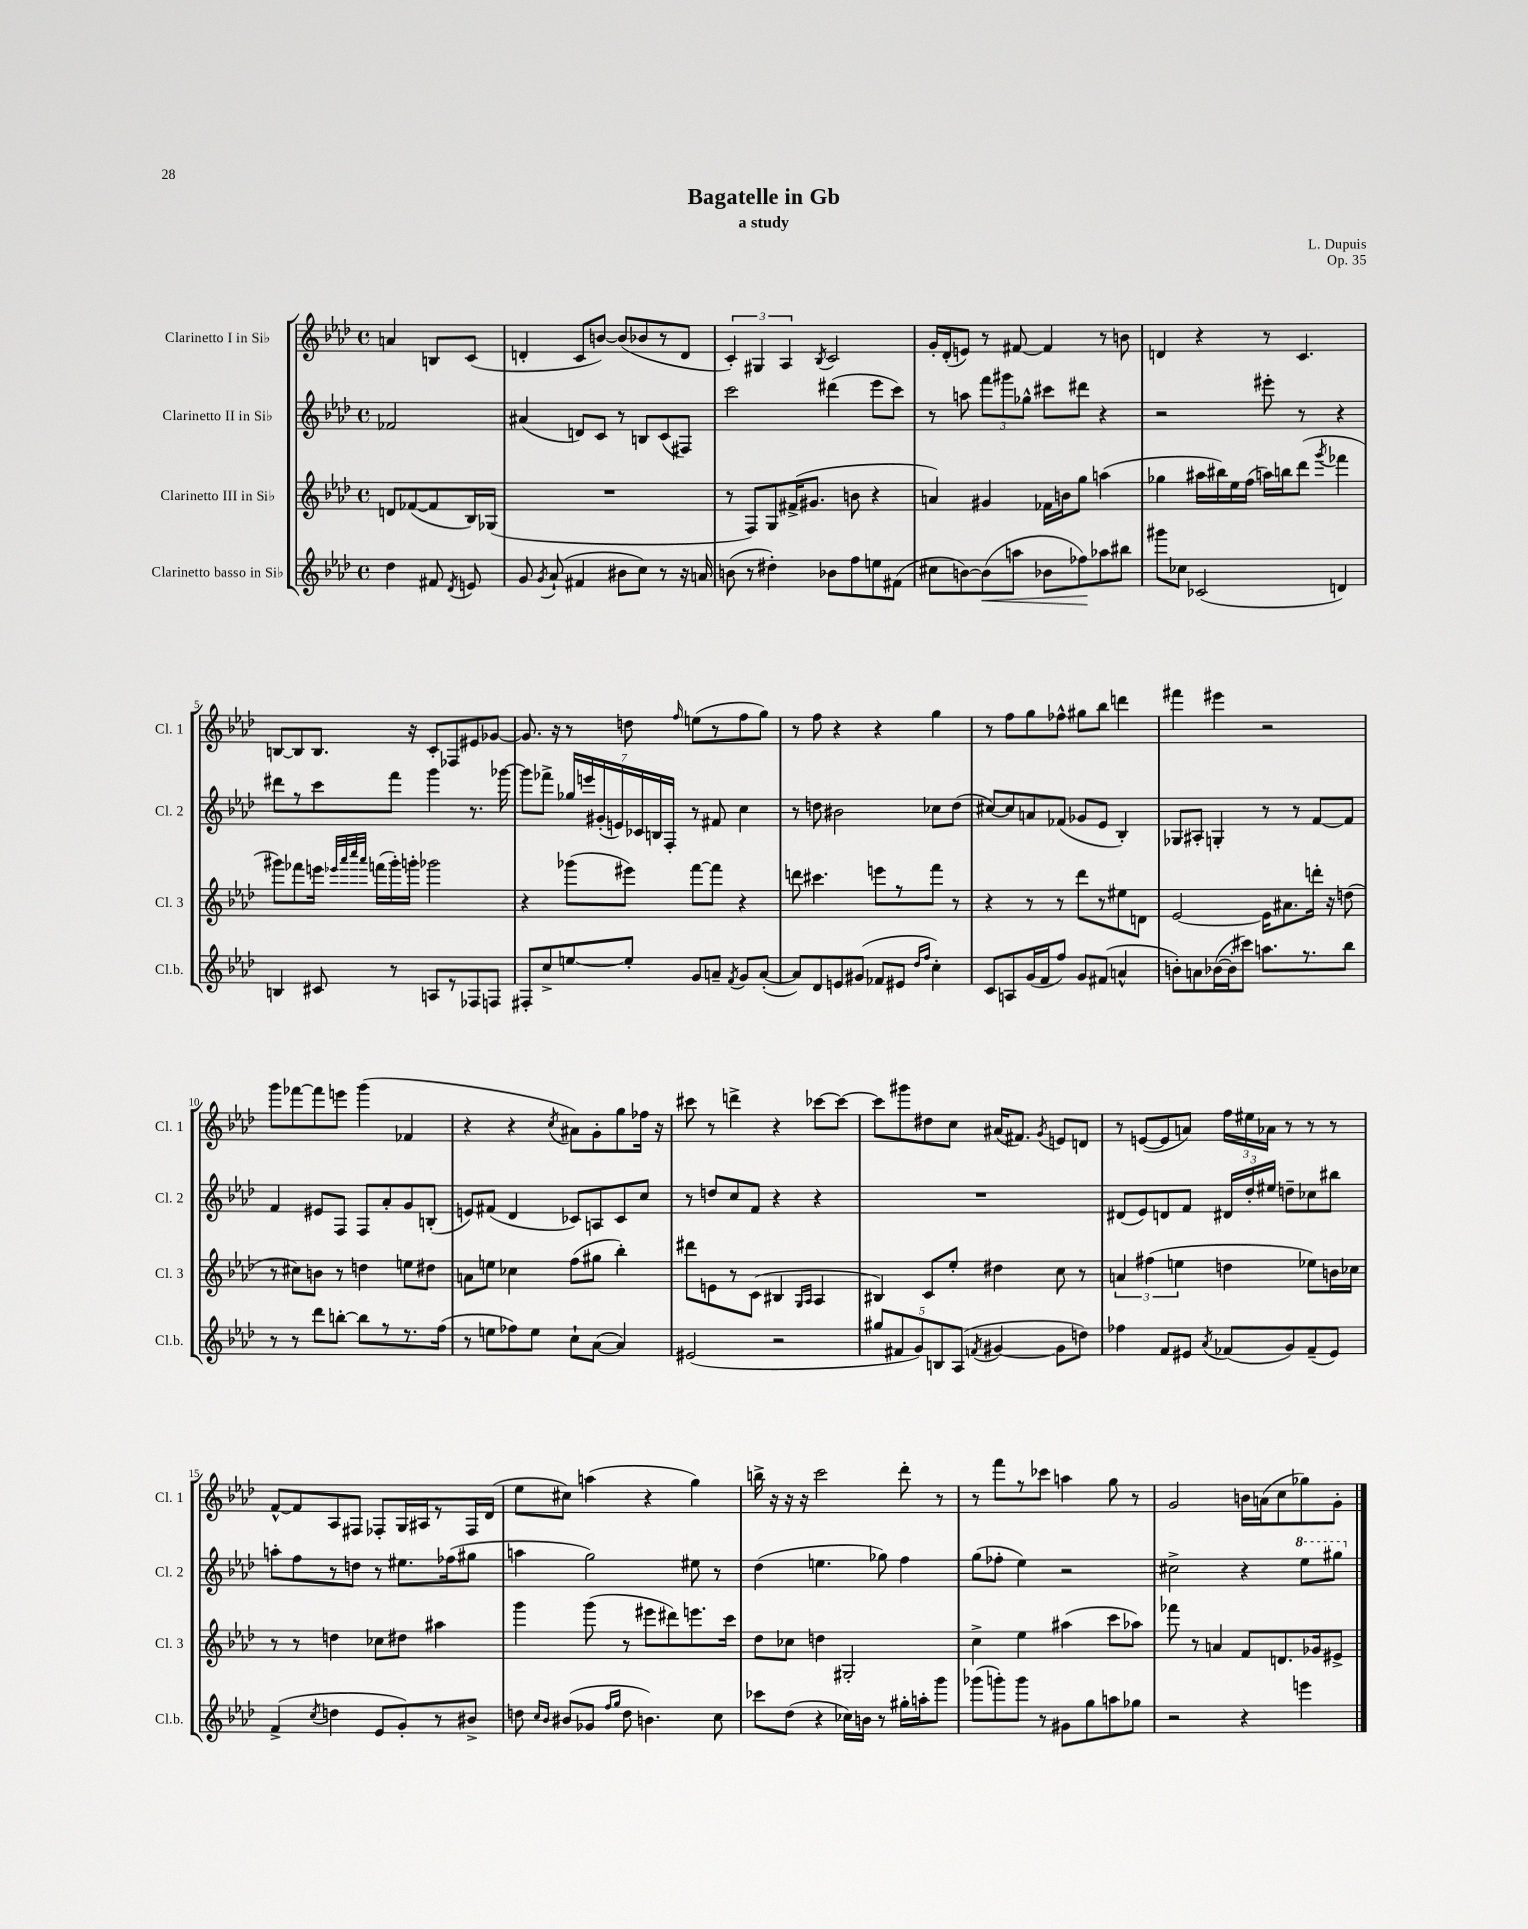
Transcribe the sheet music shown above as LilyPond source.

\header { title = "Bagatelle in Gb" composer = "L. Dupuis" subtitle = "a study" opus = "Op. 35" }
<<
\new StaffGroup <<
\new Staff = "s0" \with { instrumentName = "Clarinetto I in Sib" shortInstrumentName = "Cl. 1" } {
    \clef treble \key aes \major \defaultTimeSignature \time 4/4 \partial 2
    \autoBeamOff a'4 b8[ c'8]( |
    d'4-. c'8[ b'8]~) b'8[( bes'8 r8 d'8] |
    \tuplet 3/2 { c'4-.) gis4 aes4 } \acciaccatura { bes8 } c'2 |
    g'16[-. des'16-.( e'8]) r8 fis'8~ fis'4 r8 b'8 |
    d'4 r4 r8 c'4. |
    b8[~ b8 b8.] r16 c'8[-. fes8 eis'8 ges'8]~ |
    ges'8. r16 r8 d''8 \grace { f''16 } e''8[( r8 f''8 g''8]) |
    r8 f''8 r4 r4 g''4 |
    r8 f''8[ g''8 fes''8]-^ gis''8[ bes''8] d'''4 |
    fis'''4 eis'''4 r2 |
    g'''8[ fes'''8~ fes'''8 e'''8] g'''4( fes'4 |
    r4 r4 \acciaccatura { c''8 } ais'8[) g'8-. g''8 fes''16] r16 |
    cis'''8 r8 d'''4-> r4 ces'''8[~ ces'''8]~ |
    ces'''8[ gis'''8 dis''8 c''8] ais'16[( fis'8.]) \acciaccatura { g'8 } e'8[ d'8] |
    r8 e'8[~( e'8 a'8]) \tuplet 3/2 { f''16[ eis''16 aes'16] } r8 r8 r8 |
    f'8[~-^ f'8 aes8 fis8] fes8[-. g16 ais16 r8 fes16 des'16]( |
    ees''8[ cis''8]) a''4( r4 g''4) |
    b''16-> r16 r16 r16 c'''2 des'''8-. r8 |
    r8 f'''8[ r8 ces'''8] a''4 g''8 r8 |
    g'2 b'16[ a'16( c''8 ges''8) g'8]-. \bar "|." |
}
\new Staff = "s1" \with { instrumentName = "Clarinetto II in Sib" shortInstrumentName = "Cl. 2" } {
    \clef treble \key aes \major \defaultTimeSignature \time 4/4 \partial 2
    \autoBeamOff fes'2 |
    ais'4( d'8[) c'8] r8 b8[ c'8( fis8]) |
    c'''2 dis'''4( ees'''8[ c'''8]) |
    r8 a''8 \tuplet 3/2 { f'''8[ gis'''8 ges''8]-^ } cis'''8[ dis'''8] r4 |
    r2 eis'''8-. r8 r4 |
    dis'''8[ r8 c'''8 f'''8] g'''4 r8. ges'''16~ |
    ges'''8[ fes'''8]-> \tuplet 7/4 { ges''16[ e'''16 gis'16-.( e'16) ces'16 b16 f16]-. } r8 fis'8 c''4 |
    r8 d''8 bis'2 ces''8[ d''8]( |
    cis''8[~) cis''8 a'8 fes'8]( ges'8[ ees'8] bes4-.) |
    ges8[ ais8]-. g4-. r8 r8 f'8[~ f'8] |
    f'4 eis'8[ f8] f8[ aes'8-. g'8 b8]-.( |
    e'8[) fis'8]( des'4 ces'8[) a8 ces'8 c''8] |
    r8 d''8[ c''8 f'8] r4 r4 |
    R1 |
    dis'8[( ees'8) d'8 f'8] \tuplet 3/2 { dis'16[ des''16-. eis''16] } d''8[-- ces''8 bis''8] |
    a''8[-. f''8 r8 d''8] r8 eis''8.[ fes''16( gis''8] |
    a''4 g''2) eis''8 r8 |
    des''4( e''4. ges''8) f''4 |
    g''8[( fes''8]-. ees''4) r2 |
    cis''2-> r4 \ottava #1 ees'''8[ gis'''8] \ottava #0 \bar "|." |
}
\new Staff = "s2" \with { instrumentName = "Clarinetto III in Sib" shortInstrumentName = "Cl. 3" } {
    \clef treble \key aes \major \defaultTimeSignature \time 4/4 \partial 2
    \autoBeamOff d'8[ fes'8~( fes'8 bes16) ges16]( |
    R1 |
    r8 f8[) g8 fis'16->( gis'8.] b'8 r4 |
    a'4) gis'4 fes'16[ b'16 g''8] a''4( |
    ges''4 ais''16[ bis''16) ees''16 f''16]( a''16[) b''16 des'''8]( \acciaccatura { g'''8 } fes'''4 |
    gis'''8[) fes'''8 e'''16] \grace { ees'''32[ aes'''32 c''''32 aes'''32] } f'''16[( gis'''16-.) g'''16]-. ges'''2 |
    r4 ges'''8[( eis'''8]) f'''8[~ f'''8] r4 |
    d'''8 cis'''4. e'''8[ r8 f'''8] r8 |
    r4 r8 r8 des'''8[ r8 eis''8 d'8] |
    ees'2~ ees'16[ ais'8. d'''16]-. r16 d''8( |
    r8 cis''8[) b'8] r8 d''4 e''8[ dis''8] |
    a'8[ e''8] ces''4 f''8[( gis''8] bes''4-.) |
    dis'''8[ e'8 r8 c'8]( bis4 \grace { g16[ aes16] } aes4 |
    bis4) c'8[ ees''8]-. dis''4 c''8 r8 |
    \tuplet 3/2 { a'4 fis''4( e''4 } d''4 ees''8[) b'16 ces''16] |
    r8 r8 d''4 ces''8[ dis''8] ais''4 |
    g'''4 g'''8( r8 eis'''8[ dis'''8) e'''8. c'''16] |
    des''8[ ces''8] d''4 gis2-. |
    c''4-> ees''4 ais''4( c'''8[ aes''8]) |
    fes'''8 r8 a'4 f'8[ d'8. ges'16 eis'8]-> \bar "|." |
}
\new Staff = "s3" \with { instrumentName = "Clarinetto basso in Sib" shortInstrumentName = "Cl.b." } {
    \clef treble \key aes \major \defaultTimeSignature \time 4/4 \partial 2
    \autoBeamOff des''4 fis'8 \acciaccatura { des'8 } e'8 |
    g'8 \acciaccatura { g'8 } aes'8-!( fis'4 bis'8[ c''8]) r8 r16 a'16 |
    b'8( r8 dis''4-.) bes'8[ f''8 e''8 fis'8]( |
    cis''8[ b'8~) b'8\<( a''8] bes'8[ fes''8\!) aes''8 bis''8] |
    gis'''8[ ces''8] ces'2( d'4) |
    b4 cis'8 r8 a8[ r8 fes8 f8] |
    fis8[-. c''8-> e''8~ e''8]-. g'8[ a'8]-- \acciaccatura { f'8 } g'8[ a'8]~-.( |
    a'8[) des'8 e'8 gis'8]( fes'8[ eis'8] \grace { des''16[ f''16] } c''4-.) |
    c'8[ a8 g'16( f'16 f''8]) g'8[ fis'8]( a'4-^ |
    b'8[-.) a'8 bes'16~( bes'16-. cis'''8]) a''8.[ r8. bes''8] |
    r8 r8 des'''8[ b''8]~-. b''8[ r8 r8. f''16]( |
    r8 e''8[ fes''8) e''8] c''8[-! aes'8]~( aes'4) |
    eis'2( r2 |
    \tuplet 5/4 { gis''8[ fis'8 g'8) b8 aes8]( } \acciaccatura { f'8 } gis'4~ gis'8[ d''8]) |
    fes''4 f'8[ eis'8] \acciaccatura { aes'8 } fes'8[( g'8) fes'8--( eis'8]) |
    f'4->( \acciaccatura { c''8 } d''4 ees'8[ g'8-.) r8 bis'8]-> |
    d''8 \grace { c''16[ bes'16] } bis'8[( ges'8] \grace { f''16[ g''16] } d''8 b'4.) c''8 |
    ces'''8[ des''8]( r4 ces''16[) b'16] r8 gis''16[-. a''16-. g'''8] |
    ges'''8[( g'''8-.) g'''8] r8 gis'8[ g''8 a''8 ges''8] |
    r2 r4 e'''4 \bar "|." |
}
>>
>>
